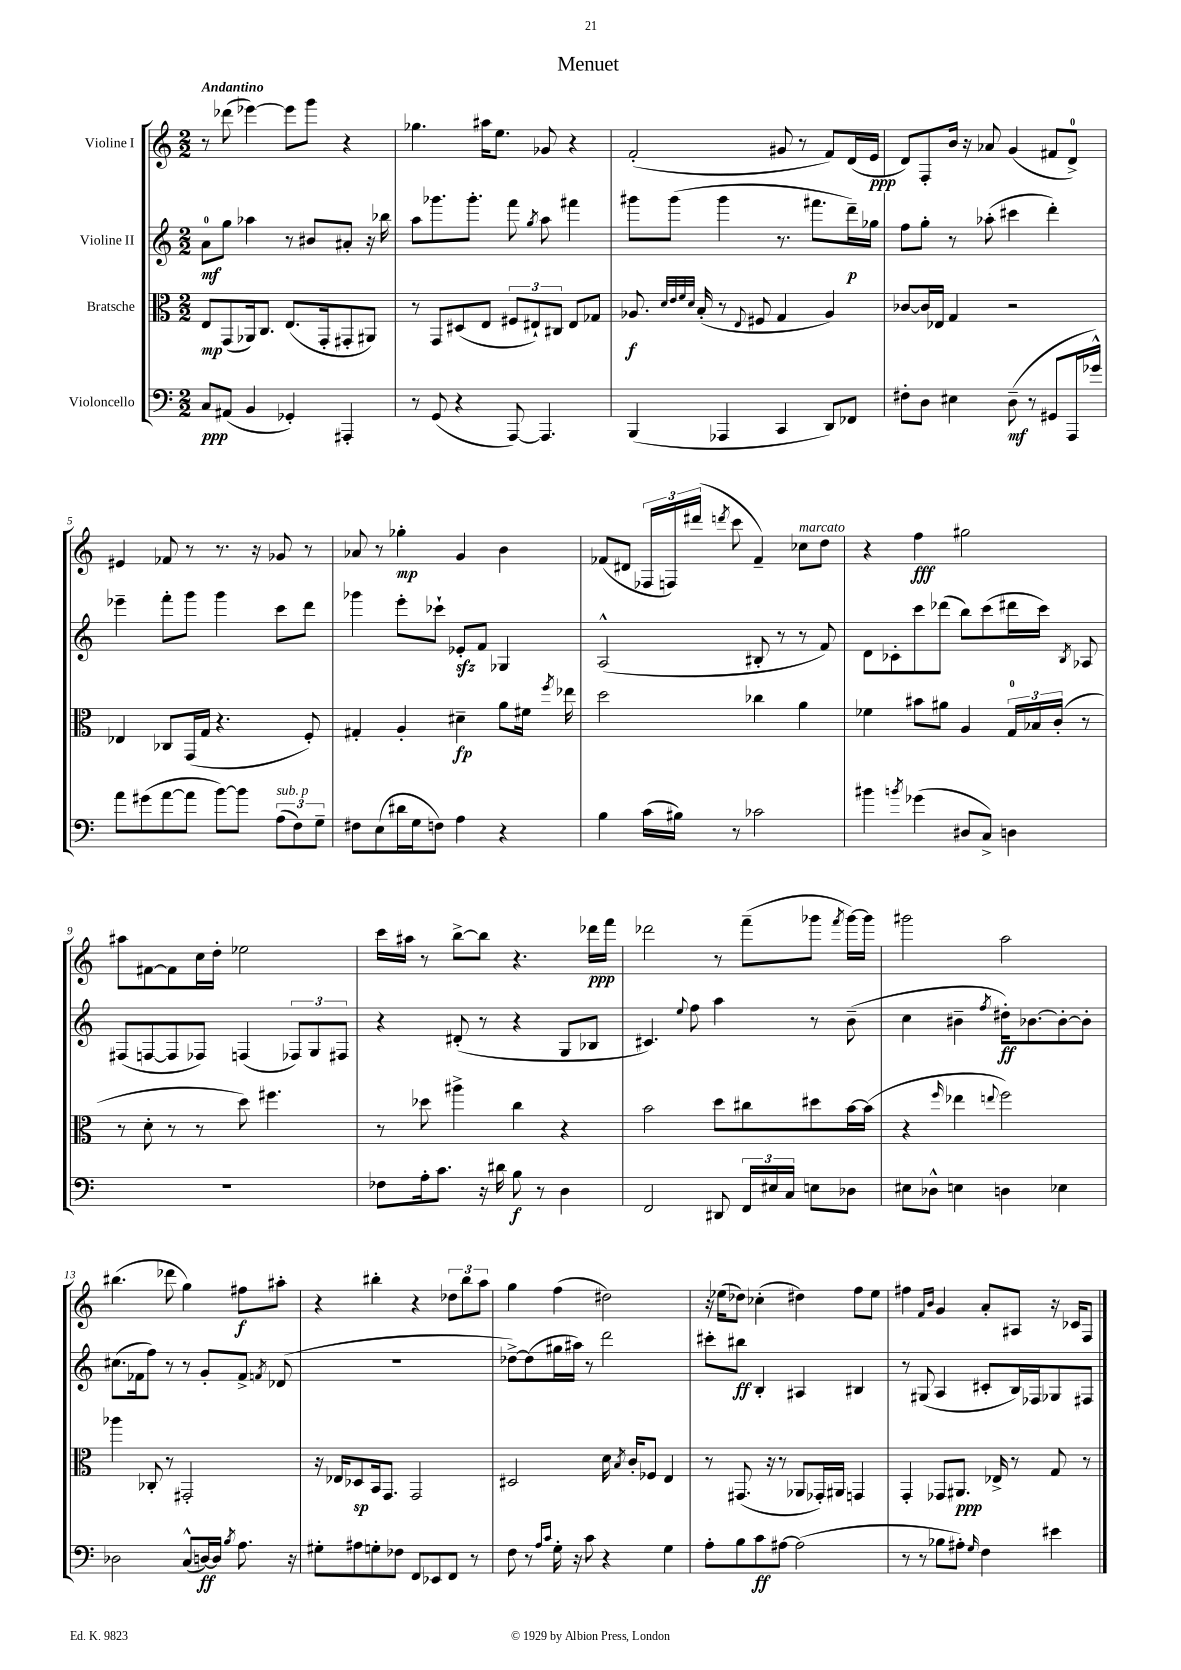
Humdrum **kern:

**kern	**kern	**kern	**kern
*staff4	*staff3	*staff2	*staff1
*clefF4	*clefC3	*clefG2	*clefG2
*k[]	*k[]	*k[]	*k[]
*M2/2	*M2/2	*M2/2	*M2/2
8C	8E	8a	8r
(8AA#	(8GG	8gg	(8ddd-
4BB	16AA-)	4aa-	[4eee-)
.	8.C	.	.
4GG-')	(8.E	8r	8eee-]
.	.	8b#	8ggg
.	16GG'	.	.
4AAA#'	8GG#'	8a#'	4r
.	8AA#)	16r	.
.	.	16bb-	.
=	=	=	=
8r	8r	8aa	4.gg-
(8GG	8GG	8.ggg-	.
4r	(8D#	.	.
.	.	8.ggg-'	.
.	8E	.	16aa#
.	.	.	8.ee
[8AAA)	12F#	8fff	.
.	12E#`)	.	.
.	.	8qgg	.
4.AAA]	.	8aa	8g-
.	12C#	.	.
.	8E#	4fff#	4r
.	8G-	.	.
=	=	=	=
(4BBB	8.A-	8ggg#	(2f'
.	.	(8ggg#	.
.	32qqd	.	.
.	32qqe	.	.
.	32qqf	.	.
.	32qqd	.	.
.	(16B'	.	.
4AAA-	8r	4ggg#	.
.	8qqE	.	.
.	8F#	.	.
4CC	4G	8.r	8g#
.	.	.	8r
.	.	8.fff#	.
8DD)	4A-)	.	8f)
8FF-	.	16ddd~)	(16d
.	.	16gg-	16e
=	=	=	=
8F#'	[8c-	8ff	8d)
8D	16c-]	8gg'	8F'
.	16E-	.	.
4E#	4G	8r	16b
.	.	.	16r
.	.	(8aa-'	8a-
(8D~	2r	4ccc#	(4g
8r	.	.	.
8GG#	.	4ddd')	8f#
16AAA	.	.	8d^)
16g-^^)	.	.	.
=	=	=	=
8a	4E-	4eee-~	4e#
(8g#	.	.	.
[8a	8C-	8fff'	8f-
8a]	(16GG	8ggg	8r
.	16G	.	.
[8b)	4.r	4ggg	8.r
8b]	.	.	.
.	.	.	16r
(12A	.	8ccc	8g-
12F)	.	.	.
.	8F')	8ddd	8r
12G~	.	.	.
=	=	=	=
8F#	4G#'	4ggg-	8a-
(8E	.	.	8r
16d#	4A'	8eee'	4gg-'
16G	.	.	.
8F)	.	8ccc-`	.
4A	4d#~	8e-'	4g
.	.	8f	.
4r	8a	4G-	4b
.	16f#	.	.
.	8qff	.	.
.	16ee-	.	.
=	=	=	=
4B	2dd	(2A^^	(8f-
.	.	.	8d#
(16c	.	.	24F-
.	.	.	24F)
16B#)	.	.	.
.	.	.	(24ddd#
.	.	.	8qddd
8r	.	.	8ccc
2c-	4cc-	8B#'	4f-~)
.	.	8r	.
.	4a	8r	8cc-
.	.	8f)	8dd
=	=	=	=
4b#	4f-	8d	4r
.	.	8c-'	.
8qb	.	.	.
(4g-	8b#	8ccc	4ff
.	8a#	(8ddd-	.
8D#	4A	8bb)	2gg#
8C^)	.	(8ccc	.
4D	24G	16ddd#	.
.	24B-	.	.
.	.	16ccc)	.
.	(24c'	.	.
.	.	8qB	.
.	8r	8A-	.
=	=	=	=
1r	8r	(8F#	8aa#
.	8d'	[8F	[8f#
.	8r	8F]	8f#]
.	8r	8F-)	16cc
.	.	.	16dd'
.	8dd)	(4F	2ee-
.	4.ff#	.	.
.	.	12F-)	.
.	.	12G	.
.	.	12F#	.
=	=	=	=
8F-	8r	4r	16ccc
.	.	.	16aa#
16A'	8dd-	.	8r
8.c	.	.	.
.	4aa#^	(8d#'	[8bb^
16r	.	8r	8bb]
16d#	.	.	.
8B	4cc	4r	4.r
8r	.	.	.
4D	4r	8G	.
.	.	8B-	16ddd-
.	.	.	16fff
=	=	=	=
2FF	2b	4.c#)	2ddd-
.	.	8qqee	.
.	.	8ff	.
8DD#	8dd	4aa	8r
24FF	8cc#	.	(8fff~
24E#	.	.	.
24C	.	.	.
8E	8dd#	8r	8ggg-
.	.	.	8qfff
8D-	[16b	(8b~	[16ggg-)
.	(16b]	.	16ggg-]
=	=	=	=
8E#	4r	4cc	2ggg#
8D-^^	.	.	.
.	16qqff	.	.
4E	4ee-	4b#~	.
.	8qqee	8qff	.
4D	2ff)	16dd#')	2aa
.	.	[8.b-	.
4E-	.	8b-'_	.
.	.	8b-']	.
=	=	=	=
2D-	4aa-	(8.cc#	(4.bb#
.	.	16f-	.
.	8C-'	8ff)	.
.	8r	8r	8ddd-
(8C^^	2GG#'	8r	4gg)
[16D)	.	8g'	.
16D]	.	.	.
8qB	.	.	.
8.A	.	8f-^	8ff#
.	.	8qf	.
.	.	(8d-	8aa#'
16r	.	.	.
=	=	=	=
8G#'	16r	1r	4r
.	16E-	.	.
8A#	8D-	.	.
8G'	16BB	.	4bb#'
.	8.GG	.	.
8F-	.	.	.
8FF	2GG	.	4r
8EE-	.	.	.
8FF	.	.	12dd-
.	.	.	12bb#
8r	.	.	.
.	.	.	12aa
=	=	=	=
8F	2D#	[8dd-^)	4gg
8r	.	(8dd-]	.
16qqA	.	.	.
16qqc	.	.	.
16G'	.	16gg#	(4ff
16r	.	16aa#)	.
8c	.	8r	.
4r	16d	2ddd	2dd#)
.	8qB	.	.
.	16c'	.	.
.	8F-	.	.
4G	4E	.	.
=	=	=	=
8A'	8r	8ccc#'	16r
.	.	.	(16ee-
8B	(8.GG#	8bb#	8dd-)
8c	.	4B'	(4cc-'
.	16r	.	.
[8A#	8r	.	.
(2A#]	8AA-	4A#	4dd#)
.	16GG-')	.	.
.	16AA#	.	.
.	4GG	4B#	8ff
.	.	.	8ee-
=	=	=	=
8r	4GG'	8r	4ff#
8r	.	(8G#	.
.	.	.	16qqf
.	.	.	16qqb
8B-	8GG-	4A	4g
8A#')	8.AA#	.	.
16qqG	.	.	.
4F	.	8c#'	8a'
.	16E-^	.	.
.	8r	16B)	8A#
.	.	16F-	.
4e#	8G	8G-	16r
.	.	.	16c-
.	8r	8F#	8F
==	==	==	==
*-	*-	*-	*-
